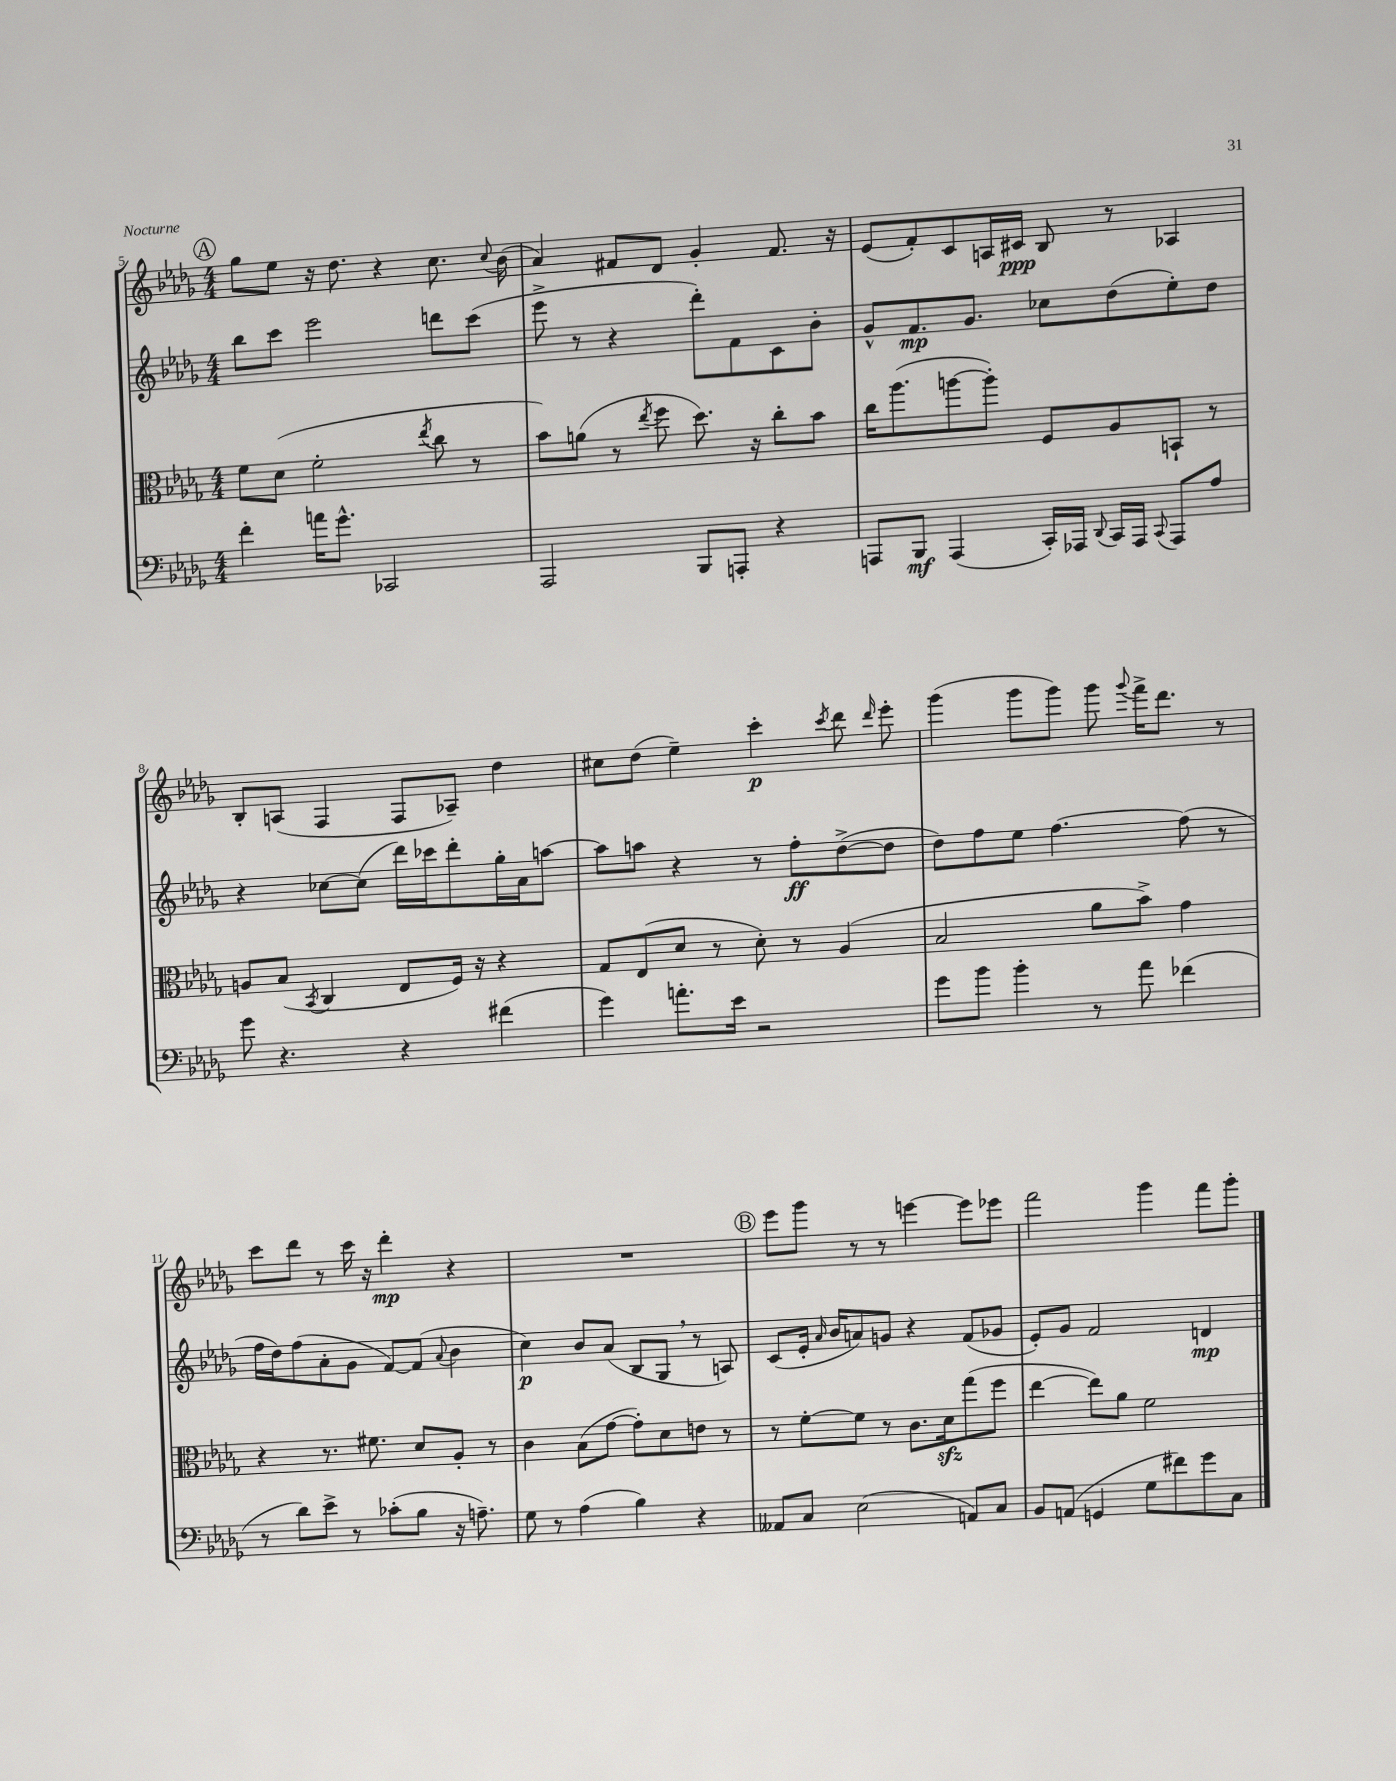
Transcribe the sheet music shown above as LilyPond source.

<<
\new StaffGroup <<
\new Staff = "s0" {
    \clef treble \key des \major \numericTimeSignature \time 4/4
    \autoBeamOff \mark \markup { \circle "A" } ges''8[ ees''8] r16 des''8. r4 c''8. \appoggiatura { c''8 } bes'16( |
    aes'4) fis'8[ des'8] ges'4-. fis'8. r16 |
    ees'8[( f'8-.) c'8 a16 cis'16]\ppp bes8 r8 aes4 |
    bes8[-. a8]( f4 f8[ aes8]--) des''4 |
    cis''8[ des''8]( ees''4--) c'''4-.\p \acciaccatura { c'''8 } des'''8 \grace { des'''16 } ees'''8-. |
    ges'''4( ges'''8[ ges'''8]) ges'''8 \appoggiatura { ges'''8 } f'''16[-> des'''8.] r8 |
    c'''8[ des'''8] r8 c'''16 r16 des'''4-.\mp r4 |
    R1 |
    \mark \markup { \circle "B" } ees'''8[ ges'''8] r8 r8 e'''4~ e'''8[ ees'''8] |
    f'''2 ges'''4 f'''8[ ges'''8]-. \bar "|." |
}
\new Staff = "s1" {
    \clef treble \key des \major \numericTimeSignature \time 4/4
    \autoBeamOff \mark \markup { \circle "A" } bes''8[ c'''8] ees'''2 d'''8[ c'''8]( |
    ees'''8-> r8 r4 des'''8[-.) f'8 c'8 bes'8]-. |
    ges'8[-^ f'8.\mp ges'8.] ces''8[ des''8( ees''8-.) des''8] |
    r4 ces''8[~ ces''8]( des'''16[) ces'''16 des'''8-. ges''16-. aes'16 a''8]~ |
    a''8[ a''8] r4 r8 f''8[-.\ff des''8~->( des''8] |
    des''8[) f''8 ees''8] f''4.~ f''8( r8 |
    f''16[ des''16) f''8( aes'8-. ges'8] f'8[~) f'8]( \appoggiatura { aes'8 } bes'4 |
    c''4\p) bes'8[ aes'8]( bes8[ ges8] \breathe r8 a8) |
    \mark \markup { \circle "B" } c'8[( ees'16]-. \grace { aes'16 } bes'16[ a'8) g'8] r4 f'8[( ges'8] |
    ees'8[-.) ges'8] f'2 d'4\mp \bar "|." |
}
\new Staff = "s2" {
    \clef alto \key des \major \numericTimeSignature \time 4/4
    \autoBeamOff \mark \markup { \circle "A" } f'8[ des'8]( f'2-. \acciaccatura { ees''8 } c''8 r8 |
    bes'8[) a'8]( r8 \acciaccatura { ees''8 } f''8 des''8.) r16 c''8[-. bes'8] |
    c''16[ aes''8.( a''8~ a''8]-.) f8[ aes8 b,8]-! r8 |
    a8[ bes8]( \acciaccatura { bes,8 } c4 ees8[ f16]) r16 r4 |
    ges8[ ees8( des'8] r8 des'8-.) r8 aes4( |
    bes2 aes'8[ bes'8]->) ges'4 |
    r4 r8. fis'8. des'8[ aes8]-. r8 |
    c'4 bes8[( ges'8]~ ges'8[-.) des'8 e'8] r8 |
    \mark \markup { \circle "B" } r8 f'8[~-. f'8] r8 c'8.[ des'16\sfz ges''8( f''8] |
    ees''4~ ees''8[) aes'8] f'2 \bar "|." |
}
\new Staff = "s3" {
    \clef bass \key des \major \numericTimeSignature \time 4/4
    \autoBeamOff \mark \markup { \circle "A" } f'4-. a'16[ ges'8.]-^ ces,2 |
    aes,,2 bes,,8[ a,,8]-. r4 |
    a,,8[ bes,,8]\mf a,,4( c,16[-.) aes,,16] \appoggiatura { des,8 } c,16[ aes,,16] \appoggiatura { c,8 } aes,,8[ aes8] |
    ges'8 r4. r4 fis'4( |
    ges'4) a'8.[-. ees'16] r2 |
    ges'8[ bes'8] bes'4-. r8 aes'8 fes'4( |
    r8 des'8[) ees'8]-> r8 ces'8[-.( bes8] r16 a8.--) |
    ges8 r8 aes4( bes4) r4 |
    \mark \markup { \circle "B" } aeses,8[ c8] ees2( a,8[) c8] |
    bes,8[ a,8]( g,4 ges8[ fis'8) ges'8 c8] \bar "|." |
}
>>
>>
\layout { \context { \Score currentBarNumber = #5 } }
